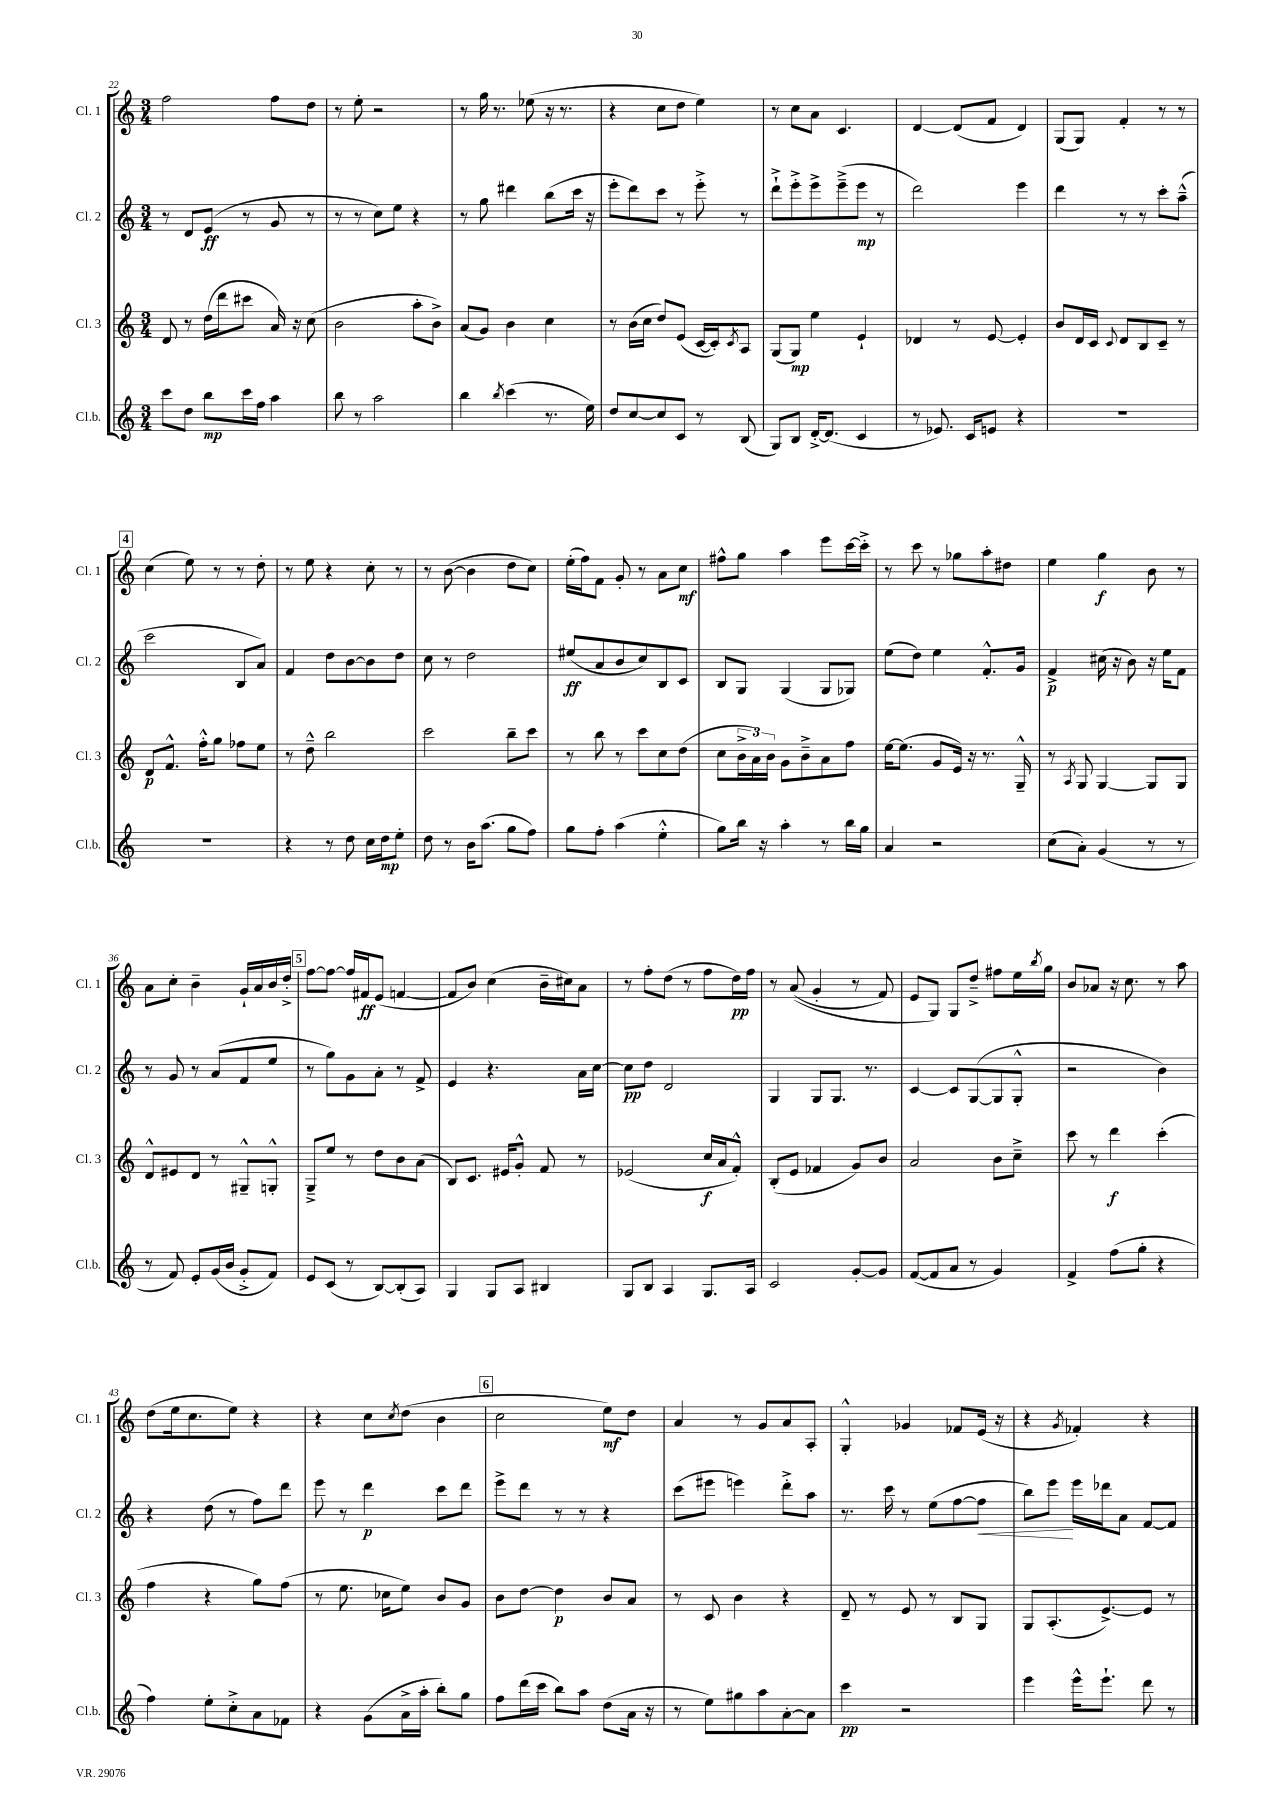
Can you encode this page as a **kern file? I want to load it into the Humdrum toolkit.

**kern	**kern	**kern	**kern
*staff4	*staff3	*staff2	*staff1
*clefG2	*clefG2	*clefG2	*clefG2
*k[]	*k[]	*k[]	*k[]
*M3/4	*M3/4	*M3/4	*M3/4
8ccc	8d	8r	2ff
8dd	8r	8d	.
8bb	(16dd	(8e	.
.	16ddd	.	.
16ccc	8ccc#	8r	.
16ff	.	.	.
4aa	16a)	8g	8ff
.	16r	.	.
.	(8cc	8r	8dd
=	=	=	=
8bb	2b	8r	8r
8r	.	8r	8ee'
2aa	.	8cc)	2r
.	.	8ee	.
.	8aa'	4r	.
.	8b^)	.	.
=	=	=	=
4bb	(8a	8r	8r
.	8g)	8gg	16gg
.	.	.	8.r
8qbb	.	.	.
(4ccc	4b	4ddd#	.
.	.	.	(8ee-
8.r	4cc	(8bb	16r
.	.	.	8.r
.	.	16ccc	.
16ee)	.	16r	.
=	=	=	=
8dd	8r	8eee'	4r
[8cc	(16b	8ddd)	.
.	16cc	.	.
8cc]	8dd)	8ccc	8cc
8c	(8e	8r	8dd
8r	[16c	8eee'^	4ee)
.	16c'])	.	.
.	8qc	.	.
(8B	8A	8r	.
=	=	=	=
8G)	(8G	8ddd`^	8r
8B	8G)	8eee'^	8cc
[16d'^	4ee	8eee^	8a
(8.d]	.	.	.
.	.	(8eee~^	4.c
4c	4e`	8eee	.
.	.	8r	.
=	=	=	=
8r	4d-	2ddd)	[4d
8.e-)	.	.	.
.	8r	.	(8d]
16c	.	.	.
8e	[8e	.	8f
4r	4e']	4eee	4d)
=	=	=	=
2.r	8b	4ddd	(8G
.	16d	.	8G)
.	16c	.	.
.	8qqc	.	.
.	8d	8r	4f'
.	8B	8r	.
.	8c~	8ccc'	8r
.	8r	(8aa~^^	8r
=	=	=	=
2.r	8d	2ccc	(4cc
.	8.f^^	.	.
.	.	.	8ee)
.	16ff'^^	.	.
.	8gg	.	8r
.	8ff-	8B	8r
.	8ee	8a)	8dd'
=	=	=	=
4r	8r	4f	8r
.	8dd~^^	.	8ee
8r	2bb	8dd	4r
8dd	.	[8b	.
16cc	.	8b]	8cc'
16dd	.	.	.
8ee'	.	8dd	8r
=	=	=	=
8dd	2ccc	8cc	8r
8r	.	8r	([8b
16b	.	2dd	4b]
(8.aa	.	.	.
8gg	8bb~	.	8dd
8ff)	8ccc	.	8cc)
=	=	=	=
8gg	8r	(8ee#	(16ee'
.	.	.	16ff)
8ff'	8bb	8a	8f
(4aa	8r	8b	8g'
.	8ccc	8cc)	8r
4ee'^^	8cc	8B	8a
.	(8dd	8c	8cc
=	=	=	=
8gg)	8cc	8B	8ff#^^
16bb	24b^	8G	8gg
.	24a)	.	.
16r	.	.	.
.	24b	.	.
4aa'	8g	(4G	4aa
.	8b~^	.	.
8r	8a	8G	8eee
16bb	8ff	8G-)	[16ccc
16gg	.	.	16ccc'^]
=	=	=	=
4a	[16ee	(8ee	8r
.	(8.ee]	.	.
.	.	8dd)	8ccc
2r	8g	4ee	8r
.	16e)	.	8gg-
.	16r	.	.
.	8.r	8.f'^^	8aa'
.	.	.	8dd#
.	16G~^^	16g	.
=	=	=	=
(8cc	8r	4f^	4ee
.	8qA	.	.
8a')	8G	.	.
(4g	[4G	(16cc#	4gg
.	.	16r	.
.	.	8b)	.
8r	8G]	16r	8b
.	.	16ee	.
8r	8G	8f	8r
=	=	=	=
8r	8d^^	8r	8a
8f)	8e#	8g	8cc'
8e'	8d	8r	4b~
(16g	8r	(8a	.
16b	.	.	.
8g'^	8G#~^^	8f	16g`
.	.	.	16a
8f)	8G'^^	8ee	16b
.	.	.	16dd'^
=	=	=	=
8e	8G~^	8r	[8ff
(8c	8ee	8gg)	8ff_
8r	8r	8g	16ff]
.	.	.	16f#
[8B)	8dd	8a'	(8e
(8B']	8b	8r	[4f
8A)	(8a	8f^	.
=	=	=	=
4G	8B)	4e	8f]
.	8.c	.	8b)
8G	.	4.r	(4cc
.	16e#	.	.
8A	8g'^^	.	.
4B#	8f	.	16b~
.	.	.	16cc#)
.	8r	16a	8a
.	.	[16cc	.
=	=	=	=
8G	(2e-	8cc]	8r
8B	.	8dd	8ff'
4A	.	2d	(8dd
.	.	.	8r
8.G	16cc	.	8ff
.	16a	.	.
.	8f'^^)	.	16dd)
16A	.	.	16ff
=	=	=	=
2c	(8B'	4G	8r
.	8e	.	&((8a
.	4f-	8G	4g'
.	.	8.G	.
[8g'	8g)	.	8r
.	.	8.r	.
8g]	8b	.	8f)
=	=	=	=
([8f	2a	[4c	8e
8f]	.	.	8G&)
8a	.	8c]	8G
8r	.	([8G	8dd~^
4g)	8b	8G]	8ff#
.	8cc~^	8G'^^	16ee
.	.	.	8qbb
.	.	.	16gg
=	=	=	=
4f^	8ccc	2r	8b
.	8r	.	8a-
(8ff	4ddd	.	16r
.	.	.	8.cc
8gg'	.	.	.
4r	(4ccc'	4b)	8r
.	.	.	8aa
=	=	=	=
4ff)	4ff	4r	(8dd
.	.	.	16ee
.	.	.	8.cc
8ee'	4r	(8dd	.
8cc'^	.	8r	8ee)
8a	8gg)	8ff)	4r
8f-	(8ff	8ddd	.
=	=	=	=
4r	8r	8eee	4r
.	8.ee	8r	.
(8g	.	4ddd	8cc
.	16cc-	.	.
.	.	.	8qcc
16a^	8ee)	.	(8dd
16aa'	.	.	.
8bb')	8b	8ccc	4b
8gg	8g	8ddd	.
=	=	=	=
8ff	8b	8eee^	2cc
(16ddd	[8dd	8ddd	.
16ccc	.	.	.
8bb)	4dd]	8r	.
8aa	.	8r	.
(8dd	8b	4r	8ee)
16a	8a	.	8dd
16r	.	.	.
=	=	=	=
8r	8r	(8ccc	4a
8ee)	8c	8eee#	.
8gg#	4b	4eee)	8r
8aa	.	.	8g
[8a'	4r	8ddd'^	8a
8a]	.	8aa	8A'
=	=	=	=
4ccc	8d~	8.r	4G'^^
.	8r	.	.
.	.	16ccc	.
2r	8e	8r	4g-
.	8r	(8ee	.
.	8B	[8ff	8f-
.	8G	8ff]	(16e
.	.	.	16r
=	=	=	=
4eee	8G	8bb)	4r
.	(8.A'	8eee	.
.	.	.	8qg
16eee^^	.	16eee	4f-')
8.eee`	[8.e^)	16ddd-	.
.	.	8a	.
8ddd	8e]	[8f	4r
8r	8r	8f]	.
==	==	==	==
*-	*-	*-	*-
